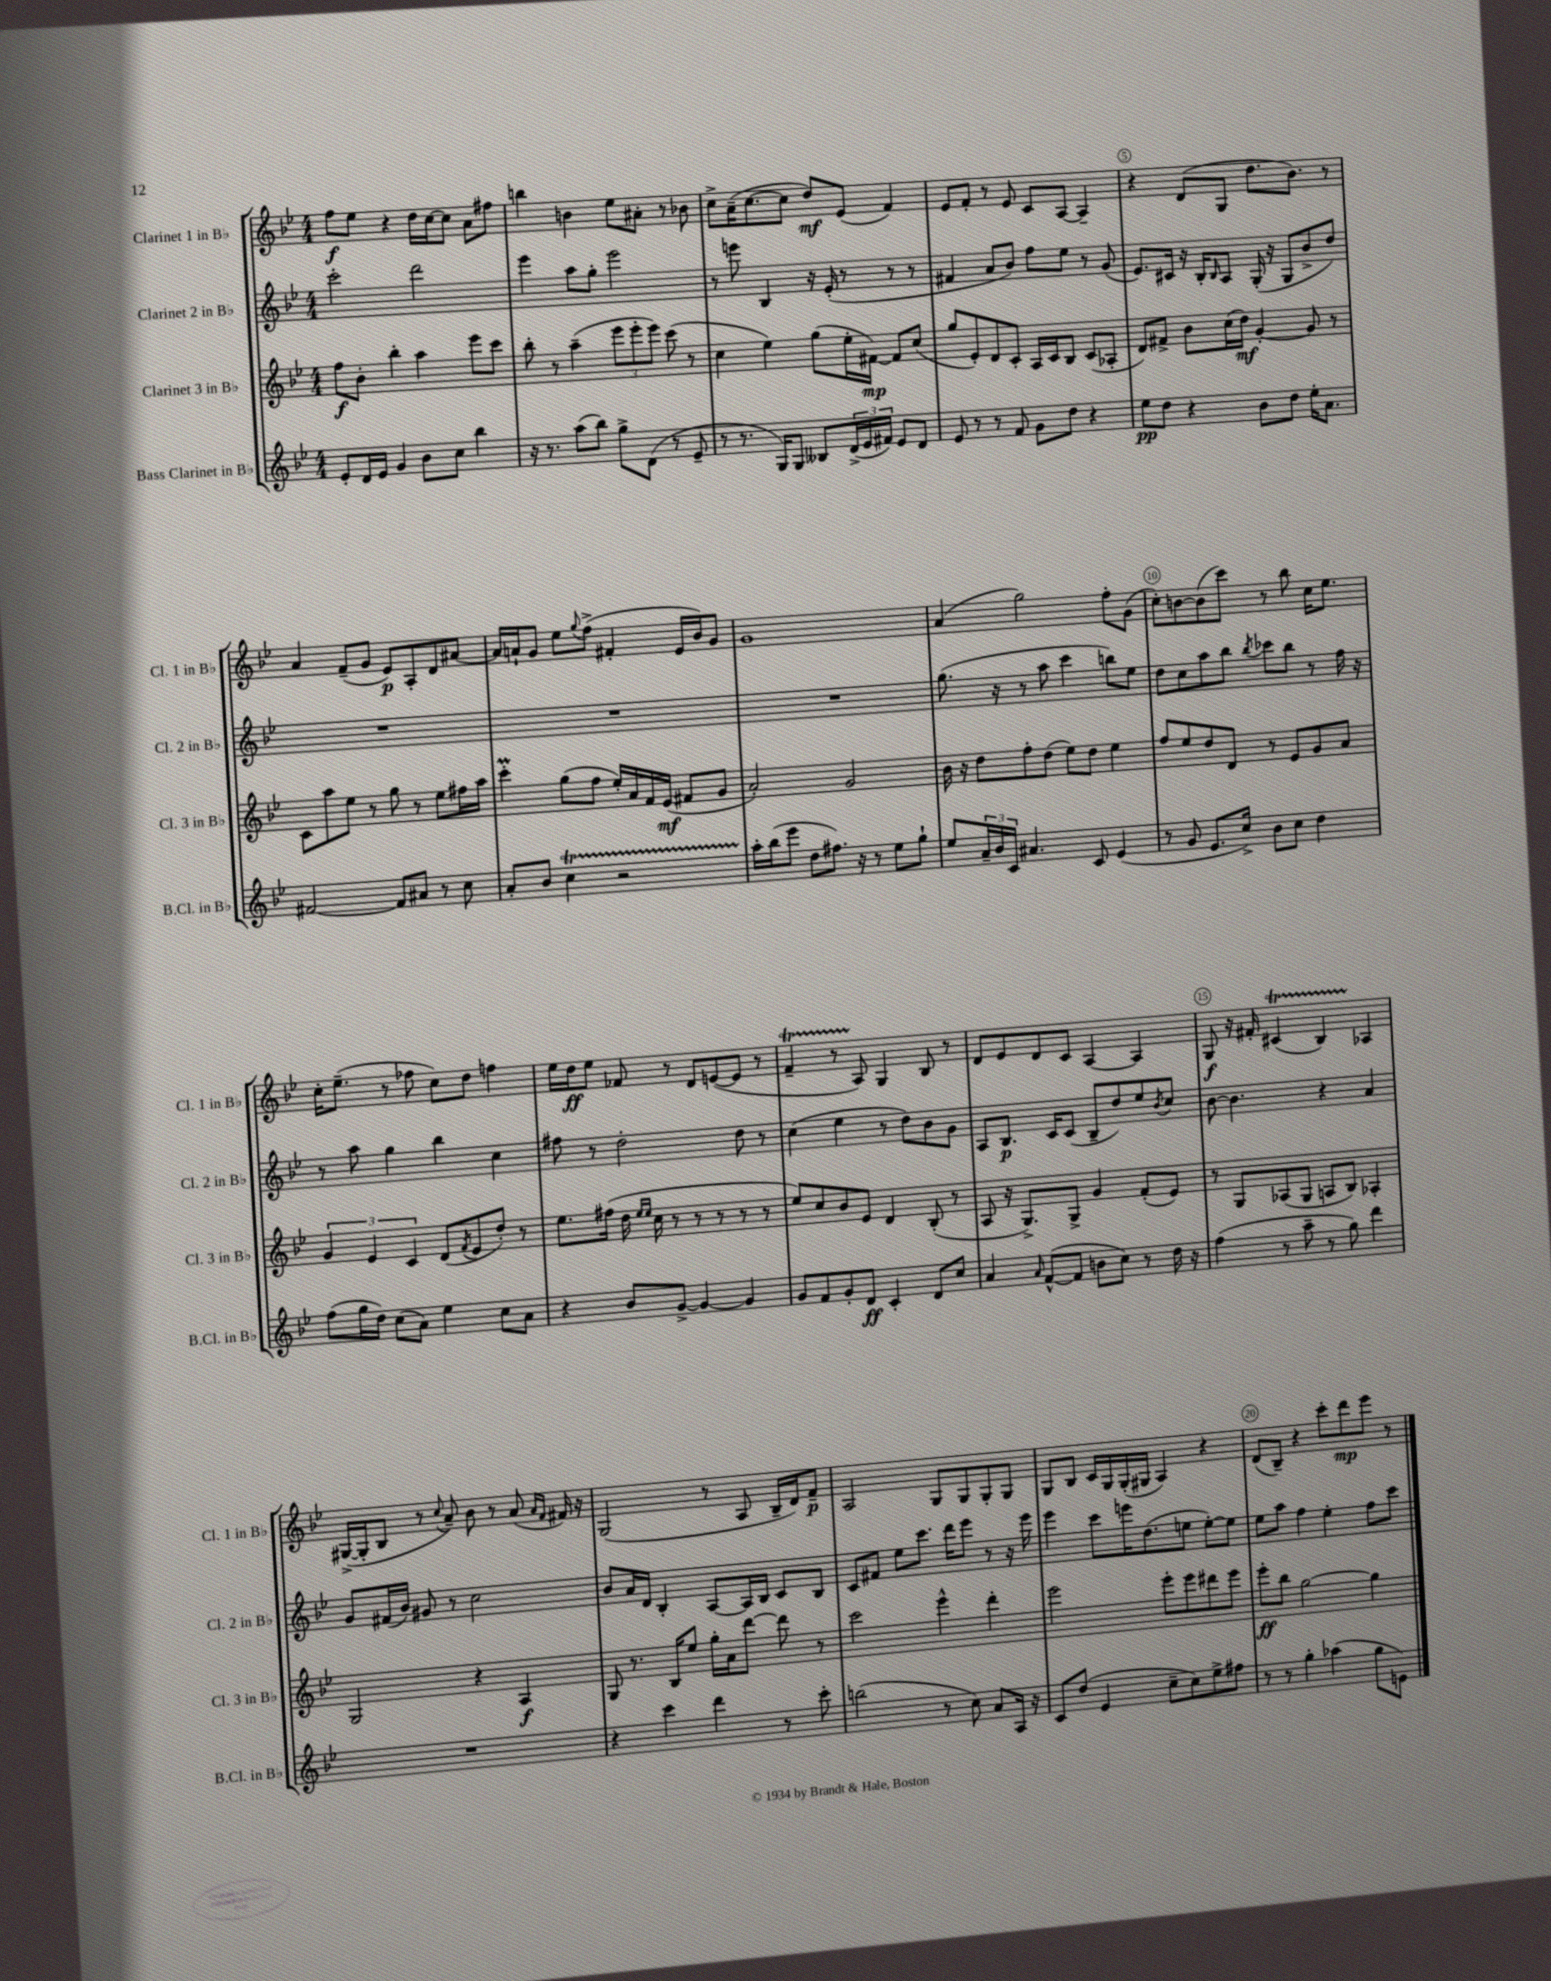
<<
\new StaffGroup <<
\new Staff = "s0" \with { instrumentName = "Clarinet 1 in Bb" shortInstrumentName = "Cl. 1 in Bb" } {
    \clef treble \key bes \major \numericTimeSignature \time 4/4
    f''8\f ees''8 r4 d''16 c''16~ c''8 a'8 fis''8 |
    b''4 b'4 ees''8 ais'8-. r8 bes'8 |
    c''8-> a'16--( c''8.~ c''8 d''8\mf) ees'8( f'4) |
    ees'8 f'8-. r8 ees'8 c'8 a8~ a4-- |
    r4 d'8( g8 d''8. bes'8.) r8 |
    a'4 f'8--( g'8 ees'8\p) a8-. d'8 ais'8~ |
    ais'16 a'16-! g'8 ees''8 \appoggiatura { g''8 } f''8->( fis'4-. ees'16 bes'16) g'8 |
    g'1 |
    a'4( g''2) f''8-. g'8( |
    c''8-.) b'8~ b'8( c'''8) r8 bes''8 c''16 ees''8. |
    c''16-. ees''8.--( r8 fes''8 c''8) d''8 f''4 |
    ees''16 d''16\ff ees''8 fes'8 r8 d'8 e'8~( e'8 r8 |
    f'4--\startTrillSpan r8 a8\stopTrillSpan) g4 bes8 r8 |
    d'8 ees'8 d'8 c'8 a4~ a4 |
    g8\f r16 fis'16-. cis'4\startTrillSpan( bes4) aes4\stopTrillSpan |
    gis16~->( gis16-. bes8 r8 \appoggiatura { c''8 } a'8--) bes'8 r8 a'8( \grace { a'16 f'16 } fis'16) r16 |
    g2( r8 a8 bes16-- d'16) f'8--\p |
    a2 g8 g8 g8-. g8 |
    g8 bes8 c'16 g16 g16-.( gis16 a4) r4 |
    d'8( bes8--) r4 c'''8-. d'''8\mp ees'''8 r8 \bar "|." |
}
\new Staff = "s1" \with { instrumentName = "Clarinet 2 in Bb" shortInstrumentName = "Cl. 2 in Bb" } {
    \clef treble \key bes \major \numericTimeSignature \time 4/4
    c'''2-. d'''2 |
    ees'''4 a''8 g''8-. ees'''2 |
    r8 e'''8 bes4 r16 ees'16-.( r8 r8 r8 |
    fis'4 a'8 bes'8) f''8 ees''8 r8 g'8( |
    ees'8.) cis'16 r16 bes16-. \grace { bes16 } a8 g16-.( r16 g8 bes'8-> d''8) |
    R1 |
    R1 |
    R1 |
    g''8.( r16 r8 a''8 c'''4 b''8) ees''8 |
    d''8 c''8 a''8 bes''8 \acciaccatura { bes''8 } ces'''8 bes''8 r8 f''16 r16 |
    r8 a''8 g''4 bes''4 c''4 |
    fis''8 r8 d''2-. d''8 r8 |
    c''4( ees''4 r8 d''8) bes'8 g'8 |
    a8 bes8.\p c'16 c'8( bes8-- d''8) ees''8 \acciaccatura { bes'8 } c''8 |
    bes'8~ bes'4. r4 a'4 |
    g'8 fis'16( bes'16) gis'8 r8 c''2 |
    bes'8 a'16 d'16 bes4-. a8~ a16 bes16 c'8 bes8 |
    c'8 fis'8 ees''8 c'''8. d'''16 ees'''8 r8 r16 ees'''16 |
    ees'''4 c'''8 e'''16 d''8.( e''8 e''8~-.) e''8 |
    ees''8 a''8 f''4 ees''4-. f''8 c'''8 \bar "|." |
}
\new Staff = "s2" \with { instrumentName = "Clarinet 3 in Bb" shortInstrumentName = "Cl. 3 in Bb" } {
    \clef treble \key bes \major \numericTimeSignature \time 4/4
    f''8\f bes'8-. bes''4-. a''4 ees'''8 c'''8 |
    bes''8-. r8 a''4--( \tuplet 3/2 { ees'''8 ees'''8-. ees'''8) } c'''8( r8 |
    c''4 ees''4) g''8( ees''16-. fis'16~\mp) fis'8 c''8( |
    g''8 ees'8-.) d'8 c'8-. a16 c'16 bes8 c'8( aes8-. |
    d'8) fis'8-> bes'8 c''16( d''16\mf) g'4~-. g'8 r8 |
    c'8 a''8 ees''8 r8 g''8 r8 ees''8 fis''16 a''16 |
    c'''4-.\prall g''8( f''8 ees''16-.) a'16 f'16 ees'16\mf( fis'8 g'8 |
    a'2-.) g'2 |
    bes'16 r16 d''8 f''8-. d''8( ees''8) d''8 ees''4 |
    f''8 ees''8 d''8 d'8 r8 ees'8 g'8 a'8 |
    \tuplet 3/2 { g'4 ees'4 c'4 } d'8( \acciaccatura { f'8 } ees'8 d''8-.) r8 |
    ees''8. fis''16( d''16 \grace { ees''16 ees''16 } c''16 r8 r8 r8 r8 r8 |
    ees''8) c''8 bes'8 ees'8 d'4 bes8-.( r8 |
    a8 r16 g8.->) g8-> g'4 f'8-.( ees'8) |
    r8 g8 aes8( g8 a8 bes8) aes4-. |
    g2 r4 a4\f |
    g8 r8. bes16 ees''8 g''16-. a'16 d'''8~ d'''8 r8 |
    c'''2 ees'''4-^ d'''4-. |
    ees'''2 ees'''8-. ees'''8 dis'''8 ees'''8 |
    ees'''8-.\ff bes''8 g''2~ g''4 \bar "|." |
}
\new Staff = "s3" \with { instrumentName = "Bass Clarinet in Bb" shortInstrumentName = "B.Cl. in Bb" } {
    \clef treble \key bes \major \numericTimeSignature \time 4/4
    ees'8-. d'16 ees'16 g'4 bes'8 c''8 bes''4 |
    r16 r8. a''8( bes''8) g''8-> d'8( r8 ees'8-- |
    r8 r8. g16) g8 beses8 \tuplet 3/2 { d'16->( ees'16 fis'16) } ees'8 d'8 |
    ees'8 r8 r8 f'8 g'8 d''8 r4 |
    ees''8\pp d''8 r4 bes'8 d''8 ees''16-. a'8. |
    fis'2~ fis'8 ais'8 r8 c''8 |
    a'8-. bes'8 c''4\startTrillSpan r2 |
    a''16-.\stopTrillSpan bes''16( ees'''8 d''8 fis''8.) r16 r8 ees''8 g''8-! |
    ees''8 \tuplet 3/2 { a'16-- bes'16 c'16 } ais'4. c'8 ees'4( |
    r8 g'8 ees'8. c''16->) bes'8 c''8 d''4 |
    f''8( g''16 d''16) c''8( a'8) ees''4 c''8 a'8 |
    r4 bes'8 g'8~-> g'4~ g'4 |
    g'8 f'8 g'8-. d'8\ff c'4-. d'8 c''8 |
    a'4 \grace { a'16 } f'8~-^( f'8 b'8 c''8) r8 d''16 r16 |
    f''4( r8 a''8-- r8 g''8) d'''4 |
    R1 |
    r4 c'''4 d'''4 r8 c'''8-. |
    b''2( r8 c''8) a'8 a16 r16 |
    c'8 d''8( ees'4 c''8-- c''8) ees''8-> fis''8 |
    r8 r8 g''4-. aes''4( g''8 e'8) \bar "|." |
}
>>
>>
\layout { \context { \Score \override BarNumber.break-visibility = ##(#f #t #t) barNumberVisibility = #(every-nth-bar-number-visible 5) \override BarNumber.stencil = #(make-stencil-circler 0.1 0.3 ly:text-interface::print) } }
